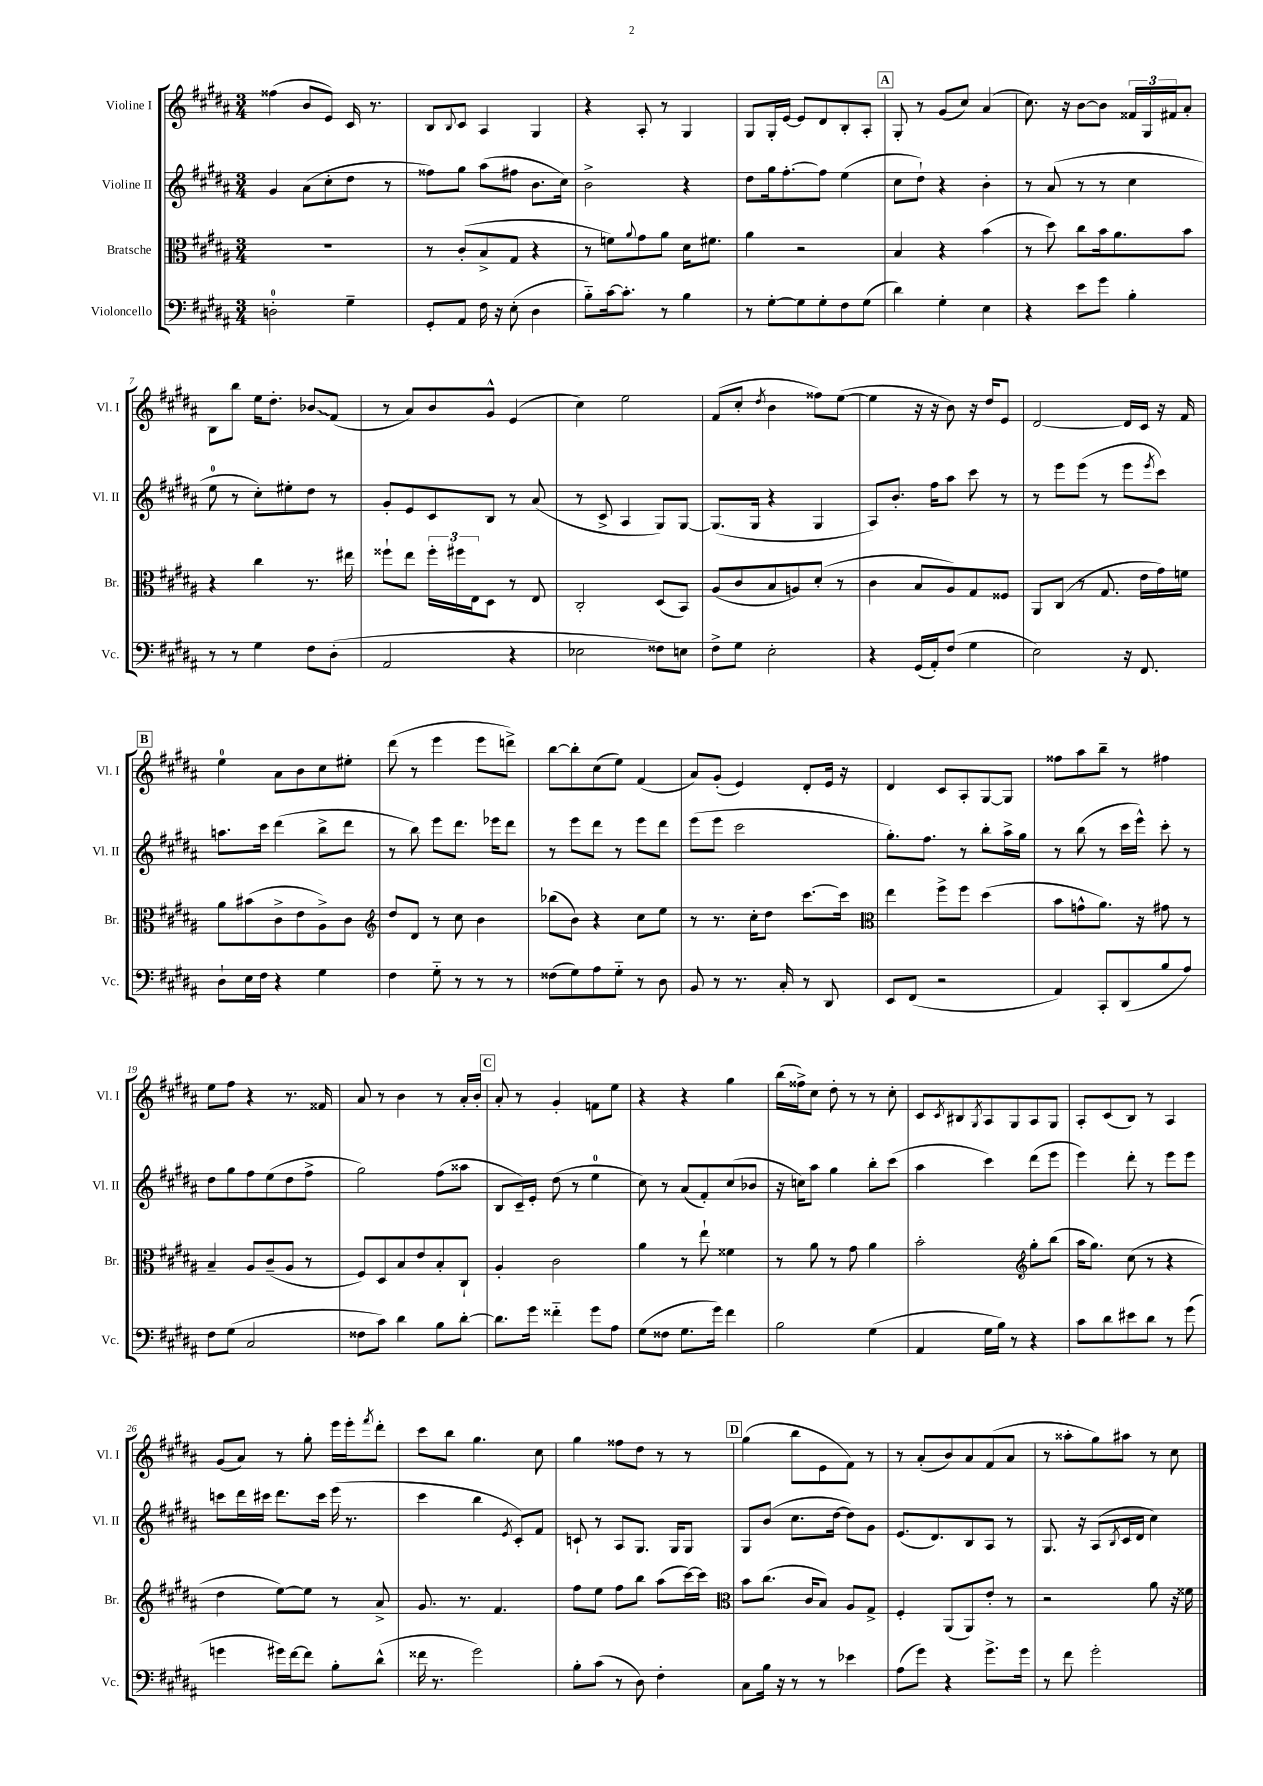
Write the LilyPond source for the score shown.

<<
\new StaffGroup <<
\new Staff = "s0" \with { instrumentName = "Violine I" shortInstrumentName = "Vl. I" } {
    \clef treble \key b \major \numericTimeSignature \time 3/4
    fisis''4( b'8 e'8) cis'16 r8. |
    b8 \appoggiatura { b8 } cis'8 ais4 gis4 |
    r4 ais8-. r8 gis4 |
    gis8 gis16-. e'16~ e'8 dis'8 b8-. ais8-. |
    \mark \markup { \box "A" } gis8-. r8 gis'8( cis''8) ais'4( |
    cis''8.) r16 b'8~ b'8 \tuplet 3/2 { fisis'16 gis16 fis'16 } ais'8-. |
    b8 b''8 e''16 dis''8.-. \once \override Glissando.style = #'zigzag bes'8\glissando fis'8( |
    r8 ais'8) b'8 gis'8-^ e'4( |
    cis''4) e''2 |
    fis'8( cis''8-. \acciaccatura { dis''8 } b'4 fisis''8) e''8~( |
    e''4 r16 r16 b'8) r16 dis''16 e'8 |
    dis'2~ dis'16 cis'16 r16 fis'16 |
    \mark \markup { \box "B" } e''4-0 ais'8 b'8 cis''8 eis''8-. |
    dis'''8( r8 e'''4 e'''8 d'''8->) |
    b''8~ b''8-. cis''8( e''8) fis'4( |
    ais'8) gis'8-.( e'4) dis'8-. e'16 r16 |
    dis'4 cis'8 ais8-. gis8~ gis8 |
    fisis''8 ais''8 b''8-- r8 fis''4 |
    e''8 fis''8 r4 r8. fisis'16 |
    ais'8 r8 b'4 r8 ais'16-. b'16-. |
    \mark \markup { \box "C" } ais'8-. r8 gis'4-. f'8 e''8 |
    r4 r4 gis''4 |
    b''16( fisis''16->) cis''8 dis''8-. r8 r8 cis''8-. |
    cis'8 \acciaccatura { cis'8 } bis8 \acciaccatura { gis8 } ais8 gis8 ais8 gis8 |
    ais8-. cis'8( b8) r8 ais4 |
    gis'8( ais'8) r8 gis''8-. e'''16 e'''16-. \acciaccatura { fis'''8 } dis'''8-. |
    cis'''8 b''8 gis''4. cis''8 |
    gis''4 fisis''8 dis''8 r8 r8 |
    \mark \markup { \box "D" } gis''4( b''8 e'8 fis'8) r8 |
    r8 ais'8-.( b'8) ais'8 fis'8( ais'8 |
    r8 aisis''8-. gis''8) ais''8 r8 cis''8 \bar "|." |
}
\new Staff = "s1" \with { instrumentName = "Violine II" shortInstrumentName = "Vl. II" } {
    \clef treble \key b \major \numericTimeSignature \time 3/4
    gis'4 ais'8( cis''8-. dis''8 r8 |
    fisis''8) gis''8 ais''8( fis''8 b'8. cis''16) |
    b'2-> r4 |
    dis''8 gis''16 fis''8.~-. fis''8 e''4( |
    \mark \markup { \box "A" } cis''8 dis''8-!) r4 b'4-. |
    r8 ais'8( r8 r8 cis''4 |
    e''8-0 r8 cis''8-.) eis''8-. dis''8 r8 |
    gis'8-. e'8 cis'8 b8 r8 ais'8( |
    r8 cis'8-> ais4 gis8) gis8~ |
    gis8.( gis16 r4 gis4 |
    ais8) b'8.-. fis''16 ais''8 cis'''8 r8 |
    r8 e'''8 e'''8( r8 e'''8 \acciaccatura { e'''8 } cis'''8) |
    \mark \markup { \box "B" } a''8. cis'''16 dis'''4( b''8-> dis'''8 |
    r8 b''8) e'''8 dis'''8. ees'''16 dis'''8 |
    r8 e'''8 dis'''8 r8 e'''8 dis'''8 |
    e'''8( e'''8 cis'''2 |
    gis''8.-.) fis''8. r8 b''8-. ais''16-> gis''16 |
    r8 b''8( r8 cis'''16 e'''16-^) cis'''8-. r8 |
    dis''8 gis''8 fis''8 e''8( dis''8 fis''8-> |
    gis''2) fis''8( aisis''8 |
    \mark \markup { \box "C" } b8 cis'16--) e'16-. dis''8( r8 e''4-0 |
    cis''8) r8 ais'8( fis'8-.) cis''8( bes'8 |
    r16 c''16) ais''8 gis''4 b''8-. cis'''8( |
    ais''4 cis'''4) dis'''8( e'''8 |
    e'''4) dis'''8-. r8 e'''8 e'''8 |
    c'''8 dis'''16 cis'''16 dis'''8. cis'''16 e'''16( r8. |
    cis'''4 b''4 \acciaccatura { e'8 } cis'8-.) fis'8 |
    c'8-! r8 ais8 gis8. gis16 gis8 |
    \mark \markup { \box "D" } gis8 b'8( cis''8. dis''16~ dis''8) gis'8 |
    e'8.( dis'8.) b8 ais8 r8 |
    gis8. r16 ais8( \acciaccatura { b8 } cis'16 dis'16 cis''4) \bar "|." |
}
\new Staff = "s2" \with { instrumentName = "Bratsche" shortInstrumentName = "Br." } {
    \clef alto \key b \major \numericTimeSignature \time 3/4
    R2. |
    r8 cis'8-.( b8-> gis8 r4 |
    r8 f'8) \appoggiatura { ais'8 } gis'8 ais'8 dis'16 fis'8. |
    ais'4 r2 |
    \mark \markup { \box "A" } b4 r4 b'4( |
    r8 dis''8) cis''8 b'16 ais'8. b'8 |
    r4 cis''4 r8. eis''16 |
    fisis''8-! e''8 \tuplet 3/2 { fisis''16-. fis''16 e16 } dis8 r8 e8 |
    cis2-. dis8( b,8) |
    ais8( cis'8 b8 a8) dis'8-.( r8 |
    cis'4 b8 ais8) gis8 fisis8 |
    ais,8 cis8( r8 gis8. e'16 gis'16) f'16 |
    \mark \markup { \box "B" } ais'8 bis'8( cis'8-> e'8 ais8->) cis'8 |
    \clef treble dis''8 dis'8 r8 cis''8 b'4 |
    bes''8( b'8) r4 cis''8 e''8 |
    r8 r8. cis''16-. dis''8 cis'''8.~ cis'''16 |
    \clef alto e''4 fis''8-> fis''8 dis''4( |
    b'8 g'8-^ ais'8.) r16 gis'8 r8 |
    b4-- ais8 cis'8--( ais8 r8 |
    fis8) dis8 b8 e'8 b8-. cis8-! |
    \mark \markup { \box "C" } ais4-. cis'2 |
    ais'4 r8 e''8-! fisis'4 |
    r8 ais'8 r8 gis'8 ais'4 |
    b'2-. \clef treble gis''8-. b''8( |
    ais''16 gis''8.) cis''8( r8 r4 |
    dis''4 e''8~) e''8 r8 ais'8-> |
    gis'8. r8. fis'4. |
    fis''8 e''8 fis''8 b''8 ais''8( cis'''16~) cis'''16 |
    \mark \markup { \box "D" } \clef alto b'8 cis''8.( cis'16 b8) ais8 gis8-> |
    fis4-. ais,8( ais,8) e'8-. r8 |
    r2 ais'8 r16 fisis'16 \bar "|." |
}
\new Staff = "s3" \with { instrumentName = "Violoncello" shortInstrumentName = "Vc." } {
    \clef bass \key b \major \numericTimeSignature \time 3/4
    d2-0-. gis4-- |
    gis,8-. ais,8 fis16 r16 e8-.( dis4 |
    b8-_) cis'16~ cis'8.-. r8 b4 |
    r8 gis8~-. gis8 gis8-. fis8 gis8( |
    \mark \markup { \box "A" } dis'4) gis4-. e4 |
    r4 e'8 gis'8 b4-. |
    r8 r8 gis4 fis8 dis8-.( |
    ais,2 r4 |
    ees2 fisis8) e8 |
    fis8-> gis8 e2-. |
    r4 gis,16( ais,16-.) fis8( gis4 |
    e2) r16 fis,8. |
    \mark \markup { \box "B" } dis8-! e16 fis16 r4 gis4 |
    fis4 gis8-_ r8 r8 r8 |
    fisis8( gis8) ais8 gis8-_ r8 dis8 |
    b,8 r8 r8. cis16-. r8 dis,8 |
    e,8 fis,8( r2 |
    ais,4) cis,8-. dis,8( b8 ais8) |
    fis8 gis8( cis2 |
    fisis8 cis'8) dis'4 b8 dis'8~-. |
    \mark \markup { \box "C" } dis'8. gis'16 fisis'4-_ gis'8 ais8 |
    gis8( fisis8 gis8. gis'16) fis'4 |
    b2 gis4( |
    ais,4 gis16 b16) r8 r4 |
    cis'8 dis'8 eis'8 dis'8 r8 gis'8( |
    g'4 gis'16) fis'16~ fis'8 b8-. dis'8-^( |
    fisis'16 r8. gis'2) |
    b8-. cis'8( r8 dis8) fis4-. |
    \mark \markup { \box "D" } cis8 b16 r16 r8 r8 ees'4 |
    ais8( gis'8) r4 gis'8.-> gis'16 |
    r8 fis'8 gis'2-. \bar "|." |
}
>>
>>
